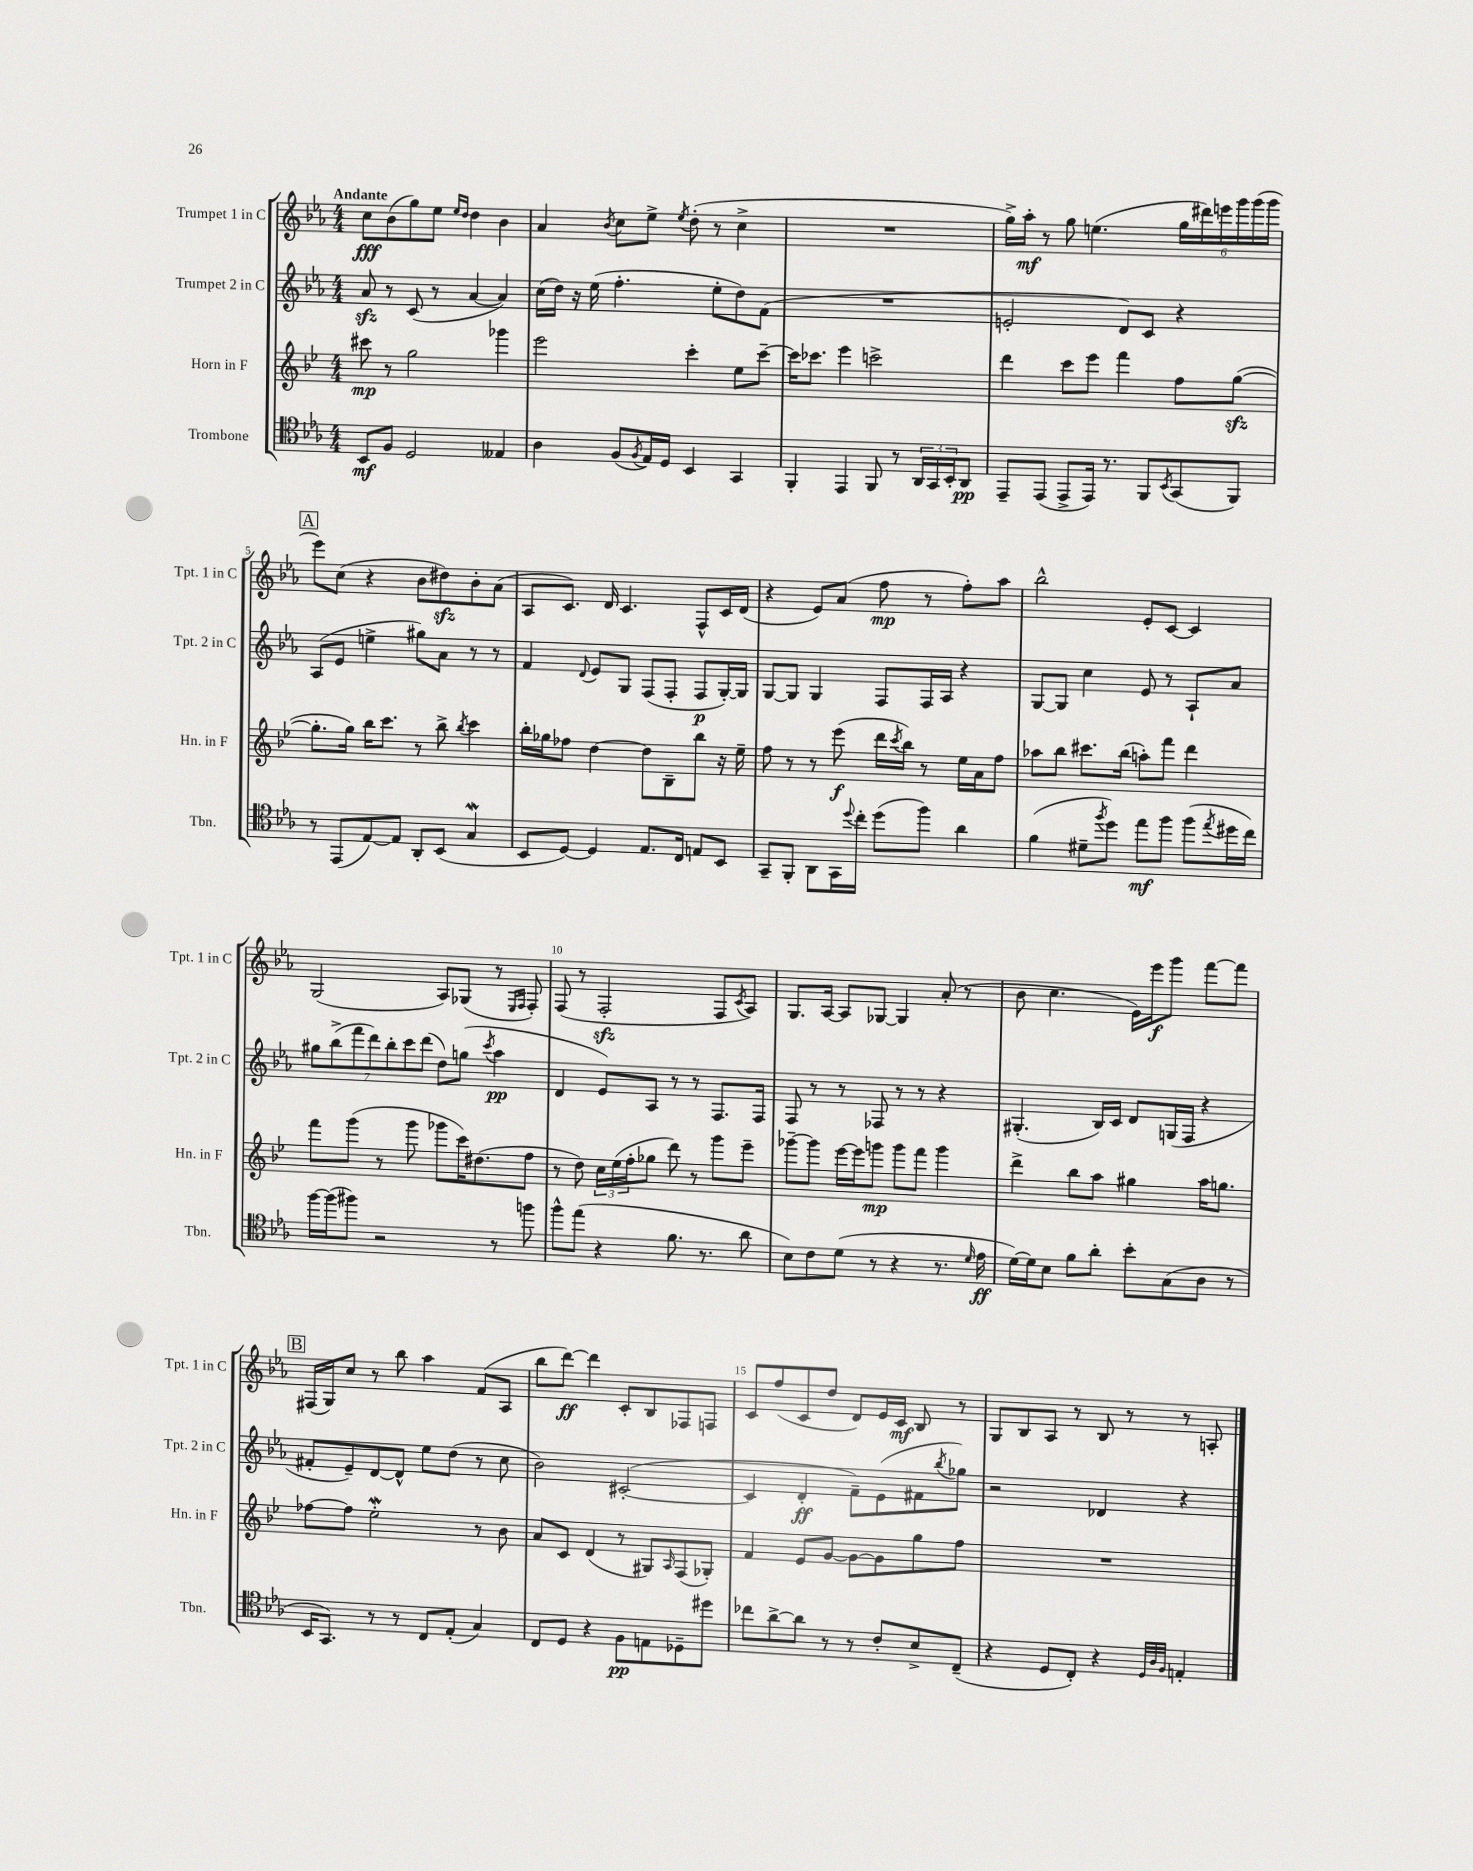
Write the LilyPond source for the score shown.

<<
\new StaffGroup <<
\new Staff = "s0" \with { instrumentName = "Trumpet 1 in C" shortInstrumentName = "Tpt. 1 in C" } {
    \clef treble \key ees \major \numericTimeSignature \time 4/4 \tempo "Andante"
    c''8\fff bes'8( g''8) ees''8 \grace { ees''16 d''16 } d''4 bes'4 |
    aes'4 \acciaccatura { bes'8 } c''8 ees''8-> \acciaccatura { ees''8 } d''8-.( r8 c''4-> |
    R1 |
    g''16->) aes''16-.\mf r8 g''8 e''4.( \tuplet 6/4 { g''16 dis'''16) e'''16 g'''16 g'''16( g'''16 } |
    \mark \markup { \box "A" } ees'''8) c''8( r4 bes'8 dis''8\sfz) bes'8-. aes'8( |
    aes8 c'8.) d'16 c'4. f8-^ c'16 d'16( |
    r4 ees'8) aes'8( f''8\mp r8 f''8-.) aes''8 |
    bes''2-^ ees'8-. c'8~ c'4 |
    g2( aes8) ges8( r8 \grace { ees16 f16 } f8-.) |
    f8( r8 f2-.\sfz f8 \acciaccatura { c'8 } aes8) |
    g8. aes16~ aes8 ges8~ ges4 aes'8-.( r8 |
    bes'8 c''4. ees'16) ees'''16\f g'''8 f'''8~ f'''8 |
    \mark \markup { \box "B" } fis16( g16) c''8 r8 bes''8 aes''4 f'8( aes8 |
    bes''8 d'''8~\ff) d'''4 c'8-. bes8 fes8 f8 |
    c'8 f''8( c'8 d''8 d'8) ees'16 c'16\mf bes8 r8 |
    g8 bes8 aes8 r8 bes8 r8 r8 a8-. \bar "|." |
}
\new Staff = "s1" \with { instrumentName = "Trumpet 2 in C" shortInstrumentName = "Tpt. 2 in C" } {
    \clef treble \key ees \major \numericTimeSignature \time 4/4
    aes'8\sfz r8 c'8( r8 aes'4~ aes'4) |
    c''16( d''16) r16 ees''16( f''4.-. ees''8-. d''8) f'8( |
    R1 |
    e'2-. d'8) c'8 r4 |
    \mark \markup { \box "A" } aes8( ees'8 e''4-> gis''8) aes'8 r8 r8 |
    f'4 \appoggiatura { d'8 } ees'8 g8 f8( f8-. f8\p g16~-.) g16 |
    g8~ g8 g4 f8 f16 aes16 r4 |
    g8~ g8 c''4 ees'8 r8 aes8-! aes'8 |
    \tuplet 7/4 { gis''8 bes''8->( f'''8 d'''8) bes''8-. c'''8 d'''8( } d''8) g''8( \acciaccatura { c'''8 } aes''4\pp |
    d'4 ees'8) aes8 r8 r8 f8. f16 |
    f8 r8 r8 fes8 r8 r8 r4 |
    gis4.-.( bes16) c'16 d'8 g16( f16 r4 |
    \mark \markup { \box "B" } fis'8-. ees'8--) d'8~ d'8-^ ees''8 d''8( r8 c''8 |
    bes'2) cis'2~-.( |
    cis'4 d'4-.\ff f'8--) ees'8( fis'8 \acciaccatura { bes''8 } ges''8) |
    r2 des'4 r4 \bar "|." |
}
\new Staff = "s2" \with { instrumentName = "Horn in F" shortInstrumentName = "Hn. in F" } {
    \clef treble \key bes \major \numericTimeSignature \time 4/4
    cis'''8\mp r8 g''2 ges'''4 |
    ees'''2 c'''4-. ees''8 c'''8~-- |
    c'''16 ces'''8. ees'''4 c'''2-> |
    d'''4 c'''8 ees'''8 f'''4 f''8 g''8~\sfz( |
    \mark \markup { \box "A" } g''8.-. g''16) bes''16 c'''8. r8 bes''8-> \acciaccatura { bes''8 } c'''4 |
    bes''16-. ges''16 fes''8 d''4~ d''8 bes8-- bes''8 r16 ees''16-- |
    f''8 r8 r8 ees'''8\f( d'''16 \acciaccatura { c'''8 } bes''16) r8 ees''16 a'16 f''8 |
    aes''8 bes''8 cis'''8. bes''16( a''8-.) f'''8 d'''4 |
    f'''8 g'''8( r8 g'''8 ges'''8 c'''16) dis''8.( f''8 |
    r8 d''8) \tuplet 3/2 { c''16 ees''16( f''16-. } ges''8 d'''8) r8 g'''8 ees'''8-- |
    ges'''8~-- ges'''8 ees'''16~ ees'''16 g'''8\mp g'''8 f'''8 g'''4 |
    d'''4-> bes''8 a''8 gis''4 a''16 g''8. |
    \mark \markup { \box "B" } fes''8~ fes''8 ees''2-.\mordent r8 bes'8 |
    a'8 c'8 d'4( r8 gis8) \grace { a16 } f8( ges8-.) |
    f'4 ees'8 g'8~ g'8~ g'8 g''8 f''8 |
    R1 \bar "|." |
}
\new Staff = "s3" \with { instrumentName = "Trombone" shortInstrumentName = "Tbn." } {
    \clef tenor \key ees \major \numericTimeSignature \time 4/4
    bes,8\mf f8 d2 eeses4 |
    aes4 f8( \acciaccatura { f8 } ees16) d16 bes,4 g,4 |
    f,4-. ees,4 f,8 r8 \tuplet 3/2 { aes,16 g,16 bes,16-. } aes,8\pp |
    ees,8-- ees,8( ees,8-> ees,16) r8. f,8 \acciaccatura { bes,8 } g,8( f,8) |
    \mark \markup { \box "A" } r8 ees,8( ees8~) ees8 aes,8-. bes,8( g4\mordent |
    bes,8 d8~) d4 ees8. c16 e8 bes,8 |
    g,8-- f,8-. aes,8 g,16 \appoggiatura { d''8 } c''16-. d''8( f''8) aes'4 |
    f'4( dis'8-- \acciaccatura { f''8 } d''8) ees''8\mf f''8 f''8( \acciaccatura { ees''8 } dis''16 c''16) |
    f''16~ f''16( fis''8) r2 r8 f''8 |
    f''8-^ ees''8( r4 f'8. r8. aes'8 |
    bes8) c'8 d'8( r8 r4 r8. \grace { d'16 } ees'16\ff |
    d'16~) d'16 bes8 f'8 aes'8-. bes'8-. g8( aes8 r8 |
    \mark \markup { \box "B" } bes,16 g,8.) r8 r8 c8 ees8-.( g4) |
    c8 d8 r4 f8\pp e8 des8-- dis''8 |
    ces''8 aes'8~-> aes'8 r8 r8 c'8-. bes8-> c8--( |
    r4 d8 c8-.) r4 \grace { d32 aes32 f32 } e4-. \bar "|." |
}
>>
>>
\layout { \context { \Score \override BarNumber.break-visibility = ##(#f #t #t) barNumberVisibility = #(every-nth-bar-number-visible 5) } }
